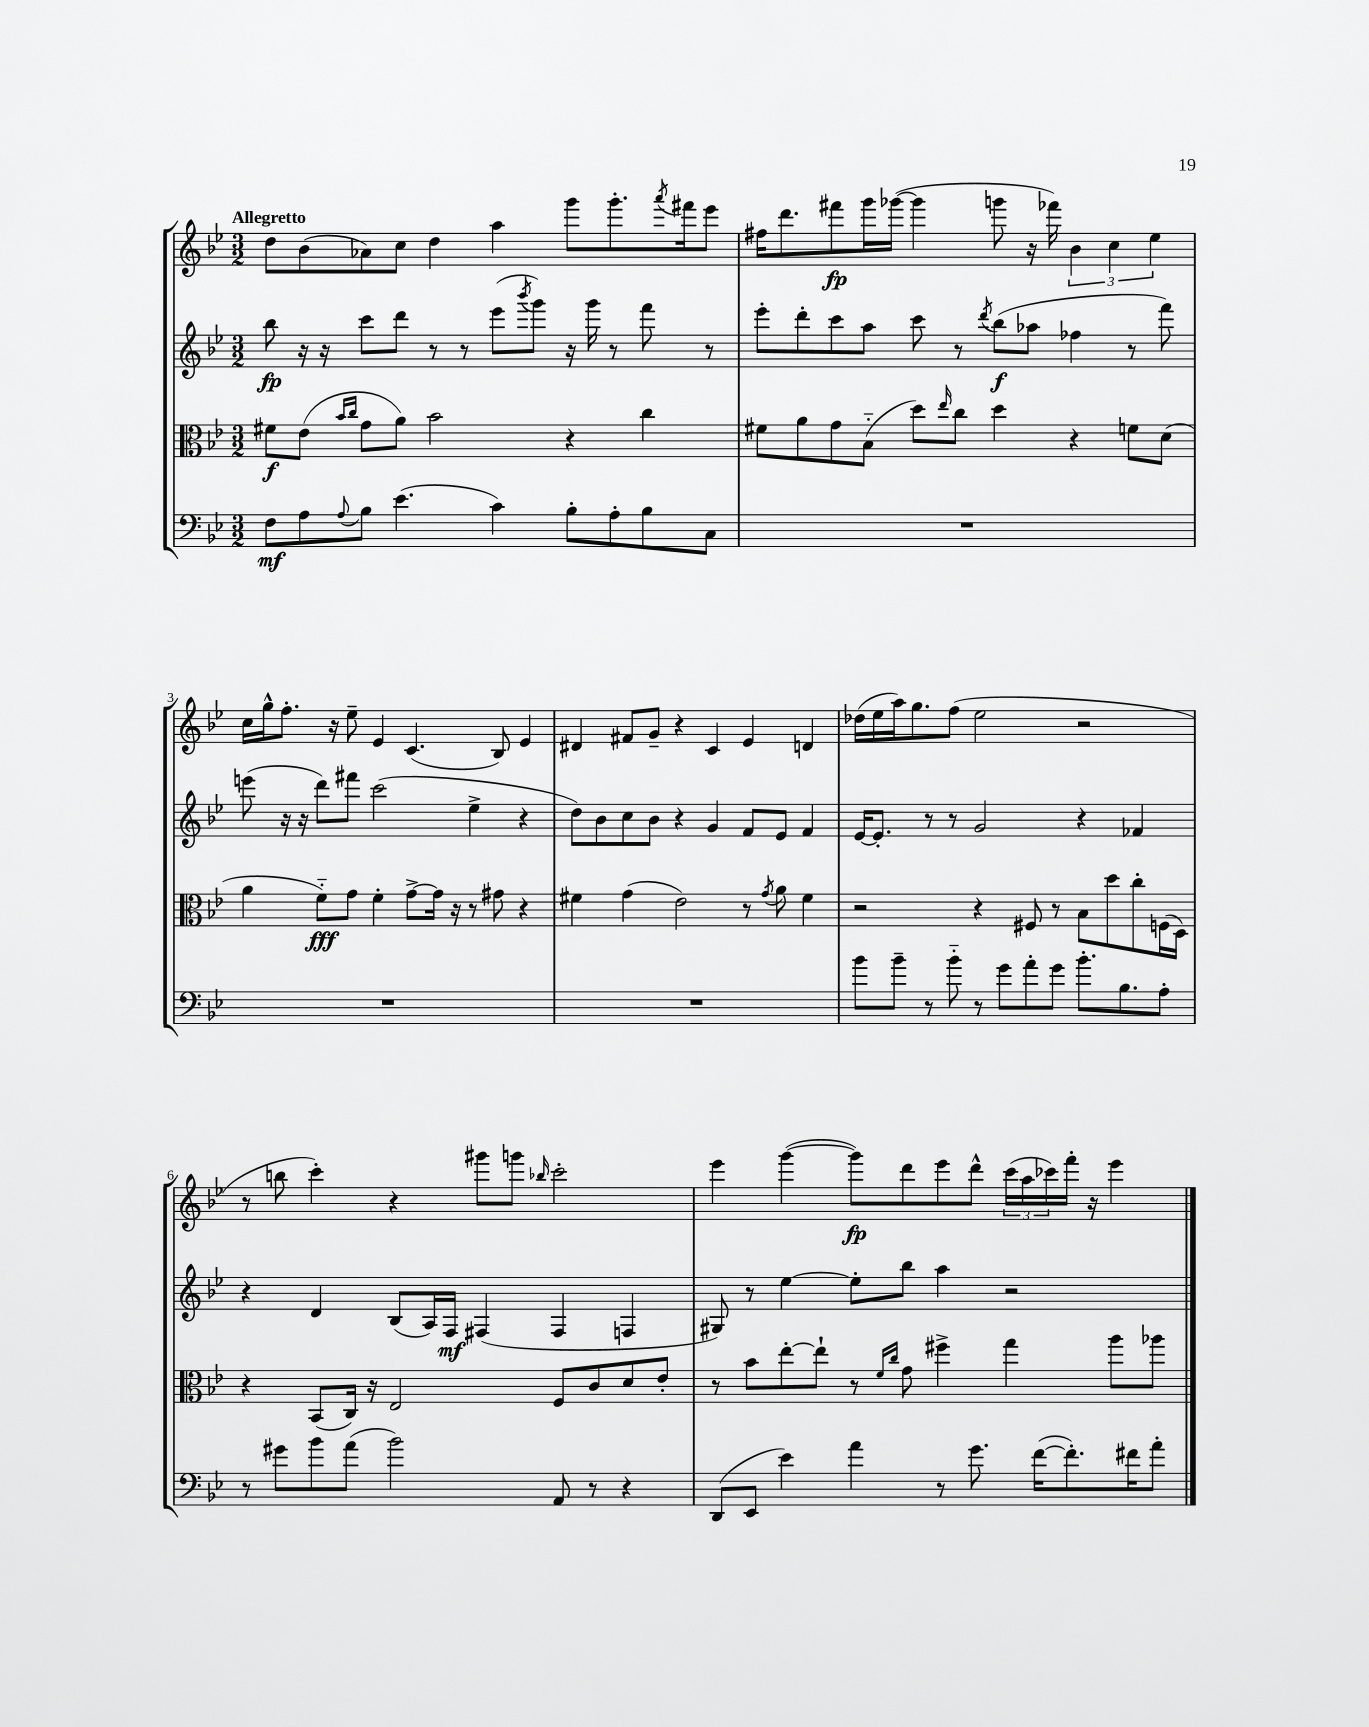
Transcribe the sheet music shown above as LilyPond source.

<<
\new StaffGroup <<
\new Staff = "s0" {
    \clef treble \key bes \major \numericTimeSignature \time 3/2 \tempo "Allegretto"
    d''8 bes'8( aes'8) c''8 d''4 a''4 g'''8 g'''8.-. \acciaccatura { a'''8 } fis'''16 ees'''8 |
    fis''16 d'''8. fis'''8\fp g'''16 ges'''16~( ges'''4 g'''8 r16 fes'''16) \tuplet 3/2 { bes'4 c''4 ees''4 } |
    c''16 g''16-^ f''8.-. r16 ees''8-- ees'4 c'4.( bes8) ees'4 |
    dis'4 fis'8 g'8-- r4 c'4 ees'4 d'4 |
    des''16( ees''16 a''16) g''8. f''8( ees''2 r2 |
    r8 b''8 c'''4-.) r4 gis'''8 g'''8 \grace { bes''16 } c'''2-. |
    ees'''4 g'''4~( g'''8\fp) d'''8 ees'''8 d'''8-^ \tuplet 3/2 { c'''16( a''16 ces'''16) } f'''16-. r16 ees'''4 \bar "|." |
}
\new Staff = "s1" {
    \clef treble \key bes \major \numericTimeSignature \time 3/2
    bes''8\fp r16 r16 c'''8 d'''8 r8 r8 ees'''8( \acciaccatura { bes'''8 } g'''8) r16 g'''16 r8 f'''8 r8 |
    ees'''8-. d'''8-. c'''8 a''8 c'''8 r8 \acciaccatura { d'''8 } bes''8\f( aes''8 fes''4 r8 f'''8) |
    e'''8( r16 r16 d'''8) fis'''8 c'''2( ees''4-> r4 |
    d''8) bes'8 c''8 bes'8 r4 g'4 f'8 ees'8 f'4 |
    ees'16~ ees'8.-. r8 r8 g'2 r4 fes'4 |
    r4 d'4 bes8( a16) f16\mf fis4( fis4 f4 |
    gis8) r8 ees''4~ ees''8-. bes''8 a''4 r2 \bar "|." |
}
\new Staff = "s2" {
    \clef alto \key bes \major \numericTimeSignature \time 3/2
    fis'8\f ees'8( \grace { bes'16 c''16 } g'8 a'8) bes'2 r4 c''4 |
    fis'8 a'8 g'8 bes8-_( d''8) \grace { ees''16 } c''8 d''4 r4 f'8 d'8( |
    a'4 f'8-_\fff) g'8 f'4-. g'8~-> g'16 r16 r8 gis'8 r4 |
    fis'4 g'4( ees'2) r8 \acciaccatura { g'8 } a'8 fis'4 |
    r2 r4 fis8 r8 bes8 d''8 c''8-. f16( d16) |
    r4 bes,8( c16) r16 ees2 f8 c'8 d'8 ees'8-. |
    r8 bes'8 ees''8~-. ees''8-! r8 \grace { f'16 c''16 } g'8 fis''4-> g''4 a''8 aes''8 \bar "|." |
}
\new Staff = "s3" {
    \clef bass \key bes \major \numericTimeSignature \time 3/2
    f8\mf a8 \appoggiatura { a8 } bes8 ees'4.( c'4) bes8-. a8-. bes8 c8 |
    R1. |
    R1. |
    R1. |
    bes'8 bes'8-- r8 bes'8-_ r8 g'8 a'8-. g'8 bes'8.-. bes8. a8-. |
    r8 gis'8 bes'8 a'8( bes'2) a,8 r8 r4 |
    d,8( ees,8 ees'4) a'4 r8 g'8. f'16~( f'8.-.) fis'16 a'8-. \bar "|." |
}
>>
>>
